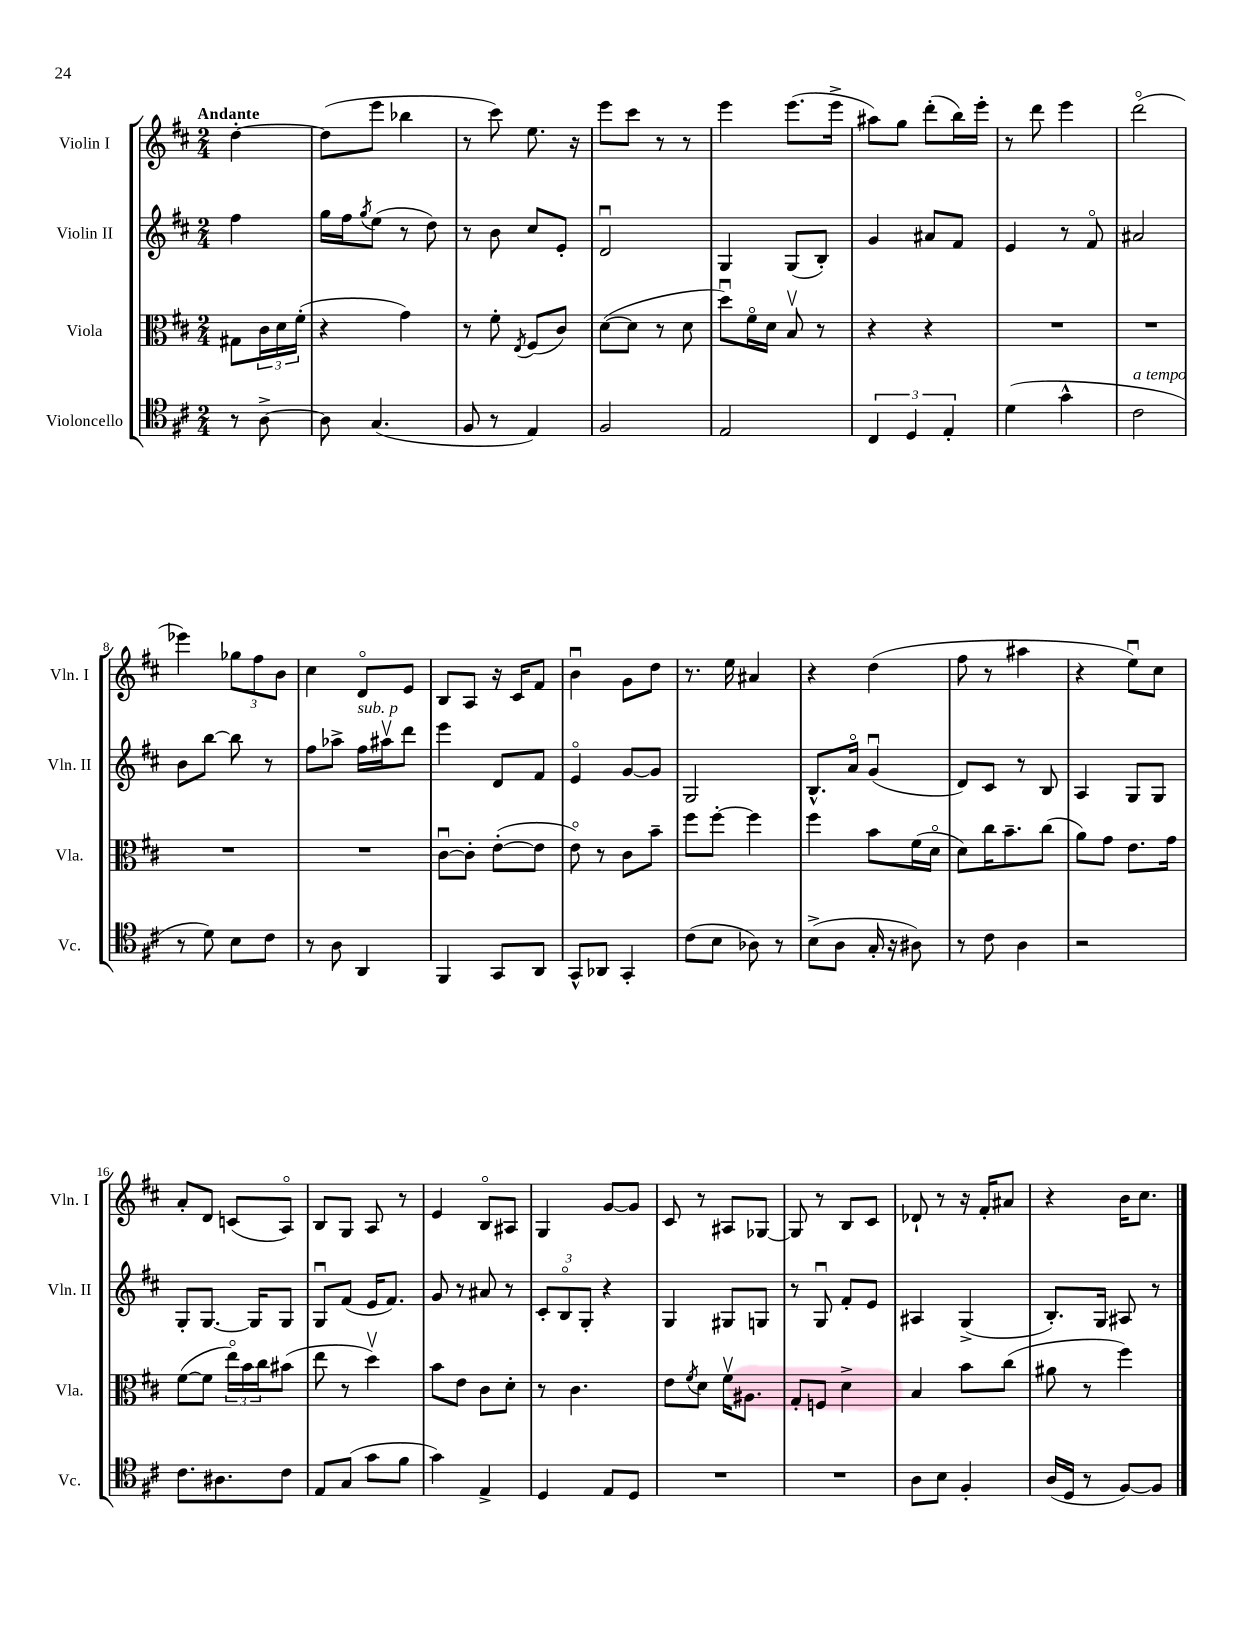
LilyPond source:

<<
\new StaffGroup <<
\new Staff = "s0" \with { instrumentName = "Violin I" shortInstrumentName = "Vln. I" } {
    \clef treble \key d \major \numericTimeSignature \time 2/4 \partial 4 \tempo "Andante"
    d''4~-. |
    d''8( e'''8 bes''4 |
    r8 cis'''8) e''8. r16 |
    e'''8 cis'''8 r8 r8 |
    e'''4 e'''8.( e'''16-> |
    ais''8) g''8 d'''8-.( b''16) e'''16-. |
    r8 d'''8 e'''4 |
    d'''2\flageolet( |
    ees'''4) \tuplet 3/2 { ges''8 fis''8 b'8 } |
    cis''4 d'8\flageolet e'8 |
    b8 a8 r16 cis'16 fis'8 |
    b'4\downbow g'8 d''8 |
    r8. e''16 ais'4 |
    r4 d''4( |
    fis''8 r8 ais''4 |
    r4 e''8\downbow) cis''8 |
    a'8-. d'8 c'8( a8\flageolet) |
    b8 g8 a8 r8 |
    e'4 b8\flageolet ais8 |
    g4 g'8~ g'8 |
    cis'8 r8 ais8 ges8~ |
    ges8 r8 b8 cis'8 |
    des'8-! r8 r16 fis'16-. ais'8 |
    r4 b'16 cis''8. \bar "|." |
}
\new Staff = "s1" \with { instrumentName = "Violin II" shortInstrumentName = "Vln. II" } {
    \clef treble \key d \major \numericTimeSignature \time 2/4 \partial 4
    fis''4 |
    g''16 fis''16 \acciaccatura { g''8 } e''8( r8 d''8) |
    r8 b'8 cis''8 e'8-. |
    d'2\downbow |
    g4 g8( b8-.) |
    g'4 ais'8 fis'8 |
    e'4 r8 fis'8\flageolet |
    ais'2 |
    b'8 b''8~ b''8 r8 |
    fis''8 aes''8-> fis''16^\markup { \italic "sub. p" } ais''16\upbow d'''8 |
    e'''4 d'8 fis'8 |
    e'4\flageolet g'8~ g'8 |
    g2 |
    b8.-^ a'16\flageolet g'4\downbow( |
    d'8) cis'8 r8 b8 |
    a4 g8 g8 |
    g8-. g8.~ g16 g8 |
    g8\downbow fis'8( e'16 fis'8.) |
    g'8 r8 ais'8 r8 |
    \tuplet 3/2 { cis'8-. b8\flageolet g8-. } r4 |
    g4 gis8 g8 |
    r8 g8\downbow fis'8-. e'8 |
    ais4 g4->( |
    b8.-.) g16 ais8 r8 \bar "|." |
}
\new Staff = "s2" \with { instrumentName = "Viola" shortInstrumentName = "Vla." } {
    \clef alto \key d \major \numericTimeSignature \time 2/4 \partial 4
    gis8 \tuplet 3/2 { cis'16 d'16 fis'16-.( } |
    r4 g'4) |
    r8 fis'8-. \acciaccatura { e8 } fis8( cis'8) |
    d'8~( d'8 r8 d'8 |
    d''8\downbow) fis'16\flageolet d'16 b8\upbow r8 |
    r4 r4 |
    R2 |
    R2 |
    R2 |
    R2 |
    cis'8~\downbow cis'8-. e'8~-.( e'8 |
    e'8\flageolet) r8 cis'8 b'8-- |
    fis''8 fis''8~-. fis''4 |
    fis''4 b'8 fis'16( d'16\flageolet |
    d'8) cis''16 b'8.-- cis''8( |
    a'8) g'8 e'8. g'16 |
    fis'8~( fis'8 \tuplet 3/2 { e''16\flageolet) b'16 cis''16 } bis'8( |
    e''8 r8 d''4\upbow) |
    b'8 e'8 cis'8 d'8-. |
    r8 cis'4. |
    e'8 \acciaccatura { fis'8 } d'8 fis'16\upbow ais8. |
    g8-. f8 d'4-> |
    b4 b'8 cis''8( |
    ais'8 r8 fis''4) \bar "|." |
}
\new Staff = "s3" \with { instrumentName = "Violoncello" shortInstrumentName = "Vc." } {
    \clef tenor \key d \major \numericTimeSignature \time 2/4 \partial 4
    r8 a8~-> |
    a8 g4.( |
    fis8 r8 e4) |
    fis2 |
    e2 |
    \tuplet 3/2 { cis4 d4 e4-. } |
    d'4( g'4-^ |
    cis'2^\markup { \italic "a tempo" } |
    r8 d'8) b8 cis'8 |
    r8 a8 a,4 |
    fis,4 g,8 a,8 |
    g,8-^ aes,8 g,4-. |
    cis'8( b8 aes8) r8 |
    b8->( a8 g16-. r16 ais8) |
    r8 cis'8 a4 |
    r2 |
    cis'8. ais8. cis'8 |
    e8 g8( g'8 fis'8 |
    g'4) e4-> |
    d4 e8 d8 |
    R2 |
    R2 |
    a8 b8 fis4-. |
    a16( d16 r8 fis8~) fis8 \bar "|." |
}
>>
>>
